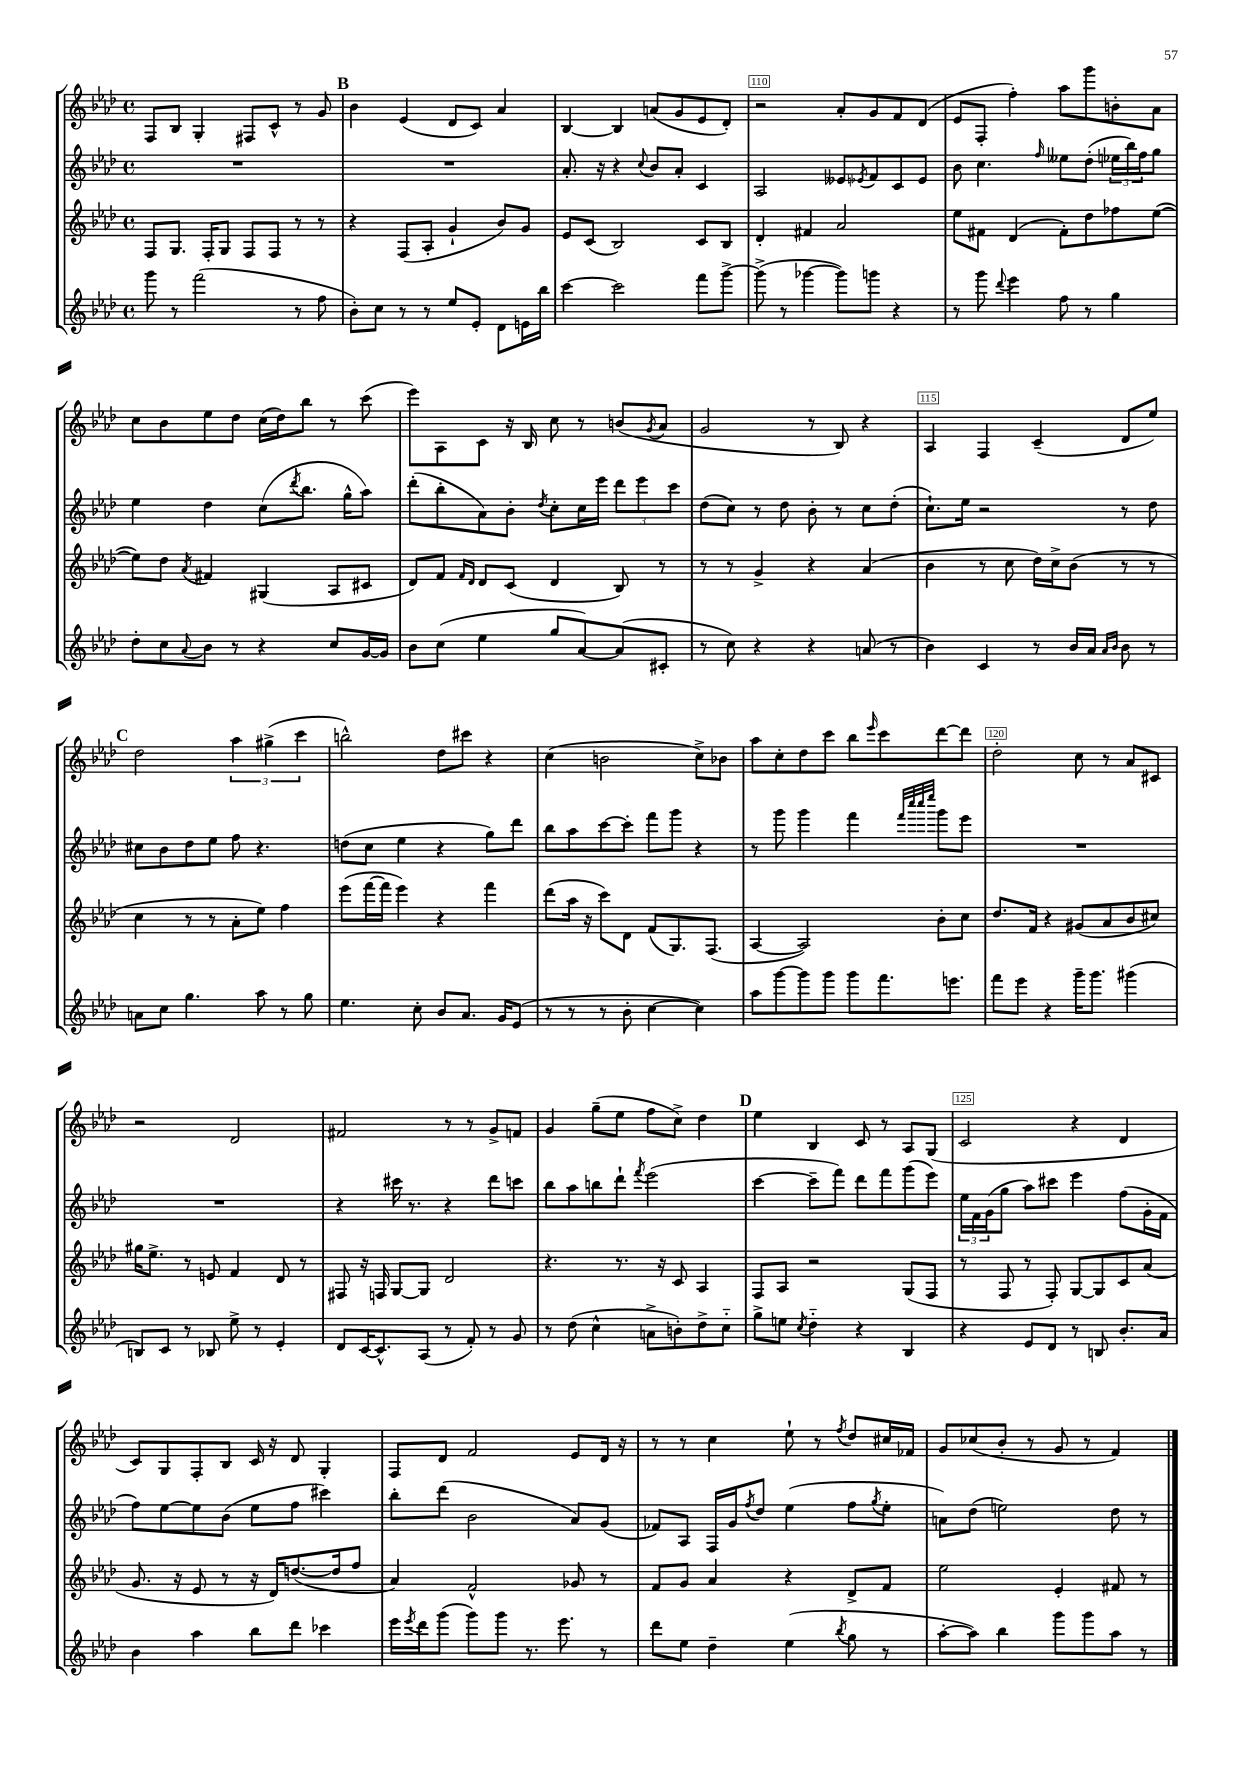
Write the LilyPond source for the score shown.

<<
\new StaffGroup <<
\new Staff = "s0" {
    \clef treble \key aes \major \defaultTimeSignature \time 4/4
    f8 bes8 g4-. fis8 c'8-^ r8 g'8 |
    \mark \markup { \bold "B" } bes'4 ees'4( des'8 c'8) aes'4 |
    bes4~ bes4 a'8( g'8 ees'8 des'8-.) |
    r2 aes'8-. g'8 f'8 des'8( |
    ees'8 f8-. f''4-.) aes''8 g'''8 b'8-. aes'8 |
    c''8 bes'8 ees''8 des''8 c''16( des''16) bes''8 r8 c'''8( |
    ees'''8) aes8 c'8 r16 bes16 c''8 r8 b'8( \acciaccatura { g'8 } aes'8 |
    g'2 r8 bes8) r4 |
    aes4 f4 c'4--( des'8 ees''8) |
    \mark \markup { \bold "C" } des''2 \tuplet 3/2 { aes''4 gis''4->( c'''4 } |
    b''2-^) des''8 cis'''8 r4 |
    c''4( b'2 c''8->) bes'8 |
    aes''8 c''8-. des''8 c'''8 bes''8 \grace { ees'''16 } c'''8 des'''8~ des'''8 |
    des''2-. c''8 r8 aes'8 cis'8 |
    r2 des'2 |
    fis'2 r8 r8 g'8-> f'8 |
    g'4 g''8--( ees''8 f''8 c''8->) des''4 |
    \mark \markup { \bold "D" } ees''4 bes4 c'8 r8 aes8 g8( |
    c'2 r4 des'4 |
    c'8) g8 f8-. bes8 c'16 r16 des'8 g4-. |
    f8 des'8 f'2 ees'8 des'16 r16 |
    r8 r8 c''4 ees''8-! r8 \acciaccatura { f''8 } des''8 cis''16 fes'16 |
    g'8 ces''8( bes'8-. r8 g'8 r8 f'4) \bar "|." |
}
\new Staff = "s1" {
    \clef treble \key aes \major \defaultTimeSignature \time 4/4
    R1 |
    \mark \markup { \bold "B" } R1 |
    aes'8.-. r16 r4 \appoggiatura { c''8 } bes'8 aes'8-. c'4 |
    aes2 eeses'8 \acciaccatura { ees'8 } f'8 c'8 ees'8 |
    bes'8 c''4. \grace { f''16 } eeses''8 des''8-.( \tuplet 3/2 { ees''16 bes''16) f''16 } g''8 |
    ees''4 des''4 c''8( \acciaccatura { des'''8 } bes''8. g''16-^ aes''8) |
    des'''8-.( bes''8-. aes'8) bes'8-. \acciaccatura { des''8 } c''8-. c''16 ees'''16 \tuplet 3/2 { des'''8 ees'''8 c'''8 } |
    des''8( c''8) r8 des''8 bes'8-. r8 c''8 des''8-.( |
    c''8.-!) ees''16 r2 r8 des''8 |
    \mark \markup { \bold "C" } cis''8 bes'8 des''8 ees''8 f''8 r4. |
    d''8( c''8 ees''4 r4 g''8) des'''8 |
    bes''8 aes''8 c'''8~ c'''8-. f'''8 g'''8 r4 |
    r8 g'''8 g'''4 f'''4 \grace { f'''32 c''''32 c''''32 ees''''32 } g'''8 ees'''8 |
    R1 |
    R1 |
    r4 cis'''16 r8. r4 des'''8 c'''8 |
    bes''8 aes''8 b''8 des'''8-! \acciaccatura { f'''8 } ees'''2( |
    \mark \markup { \bold "D" } c'''4~ c'''8-- f'''8) des'''8 f'''8 g'''8( ees'''8) |
    \tuplet 3/2 { ees''16 f'16 g'16( } g''8 aes''8) cis'''8 ees'''4 f''8( g'16-. f'16 |
    f''8) ees''8~ ees''8 bes'8( ees''8 f''8 cis'''4) |
    bes''8-. des'''8( bes'2 aes'8) g'8( |
    fes'8) aes8 f16 g'16 \acciaccatura { f''8 } des''8 ees''4( f''8 \acciaccatura { g''8 } ees''8-. |
    a'8) des''8( e''2) des''8 r8 \bar "|." |
}
\new Staff = "s2" {
    \clef treble \key aes \major \defaultTimeSignature \time 4/4
    f8 g8. f16-. g8 f8 f8 r8 r8 |
    \mark \markup { \bold "B" } r4 f8( aes8-. g'4-! bes'8) g'8 |
    ees'8 c'8( bes2) c'8 bes8 |
    des'4-. fis'4 aes'2 |
    ees''8 fis'8 des'4( fis'8-.) des''8 fes''8 ees''8~( |
    ees''8) des''8 \acciaccatura { aes'8 } fis'4 gis4( aes8 cis'8 |
    des'8) f'8 \grace { f'16 des'16 } des'8 c'8( des'4 bes8) r8 |
    r8 r8 g'4-> r4 aes'4( |
    bes'4 r8 c''8 des''16) c''16-> bes'8( r8 r8 |
    \mark \markup { \bold "C" } c''4 r8 r8 aes'8-. ees''8) f''4 |
    ees'''8( f'''16~ f'''16 ees'''4) r4 f'''4 |
    des'''8( aes''16 r16 c'''8) des'8 f'8( g8.) f8.( |
    aes4~ aes2) bes'8-. c''8 |
    des''8. f'16 r4 gis'8( aes'8 bes'8 cis''8) |
    gis''16 ees''8.-> r8 e'8 f'4 des'8 r8 |
    fis8 r16 f16 g8~ g8 des'2 |
    r4. r8. r16 c'8 aes4 |
    \mark \markup { \bold "D" } f8 aes8 r2 g8( f8 |
    r8 f8 r8 f8-.) g8~ g8 c'8 aes'8( |
    g'8. r16 ees'8 r8 r16 des'16) d''8.~( d''16 f''8 |
    aes'4) f'2-^ ges'8 r8 |
    f'8 g'8 aes'4 r4 des'8-> f'8 |
    ees''2 ees'4-. fis'8 r8 \bar "|." |
}
\new Staff = "s3" {
    \clef treble \key aes \major \defaultTimeSignature \time 4/4
    g'''8 r8 f'''2( r8 f''8 |
    \mark \markup { \bold "B" } bes'8-.) c''8 r8 r8 ees''8 ees'8-. des'8 e'16 bes''16 |
    c'''4~ c'''2 f'''8 g'''8~-> |
    g'''8->( r8 ges'''4~ ges'''8) g'''8 r4 |
    r8 g'''8 \appoggiatura { des'''8 } ees'''4 f''8 r8 g''4 |
    des''8-. c''8 \appoggiatura { aes'8 } bes'8 r8 r4 c''8 g'16~ g'16 |
    bes'8 c''8( ees''4 g''8 aes'8~) aes'8( cis'8-. |
    r8 c''8) r4 r4 a'8( r8 |
    bes'4) c'4 r8 bes'16 aes'16 \grace { aes'16 bes'16 } bes'8 r8 |
    \mark \markup { \bold "C" } a'8 c''8 g''4. aes''8 r8 g''8 |
    ees''4. c''8-. bes'8 aes'8. g'16 ees'8( |
    r8 r8 r8 bes'8-. c''4~ c''4) |
    aes''8 g'''8~ g'''8 g'''8 g'''8 f'''8. e'''8. |
    f'''8 ees'''8 r4 g'''16-- g'''8. gis'''4( |
    b8) c'8 r8 bes8 ees''8-> r8 ees'4-. |
    des'8 c'16~ c'8.-^ aes8( r8 f'8-.) r8 g'8 |
    r8 des''8( c''4-^ a'8-> b'8-.) des''8-> c''8-_ |
    \mark \markup { \bold "D" } g''8-> e''8 \acciaccatura { c''8 } des''4-_ r4 bes4 |
    r4 ees'8 des'8 r8 b8 bes'8.-. aes'16 |
    bes'4 aes''4 bes''8 des'''8 ces'''4 |
    ees'''16 \acciaccatura { ees'''8 } des'''16 g'''8( g'''8) g'''8 r8. ees'''8. r8 |
    des'''8 ees''8 des''4-- ees''4( \acciaccatura { bes''8 } g''8 r8 |
    aes''8~-. aes''8) bes''4 g'''8 g'''8 aes''8 r8 \bar "|." |
}
>>
>>
\layout { \context { \Score currentBarNumber = #107 \override BarNumber.break-visibility = ##(#f #t #t) barNumberVisibility = #(every-nth-bar-number-visible 5) \override BarNumber.stencil = #(make-stencil-boxer 0.1 0.3 ly:text-interface::print) } }
